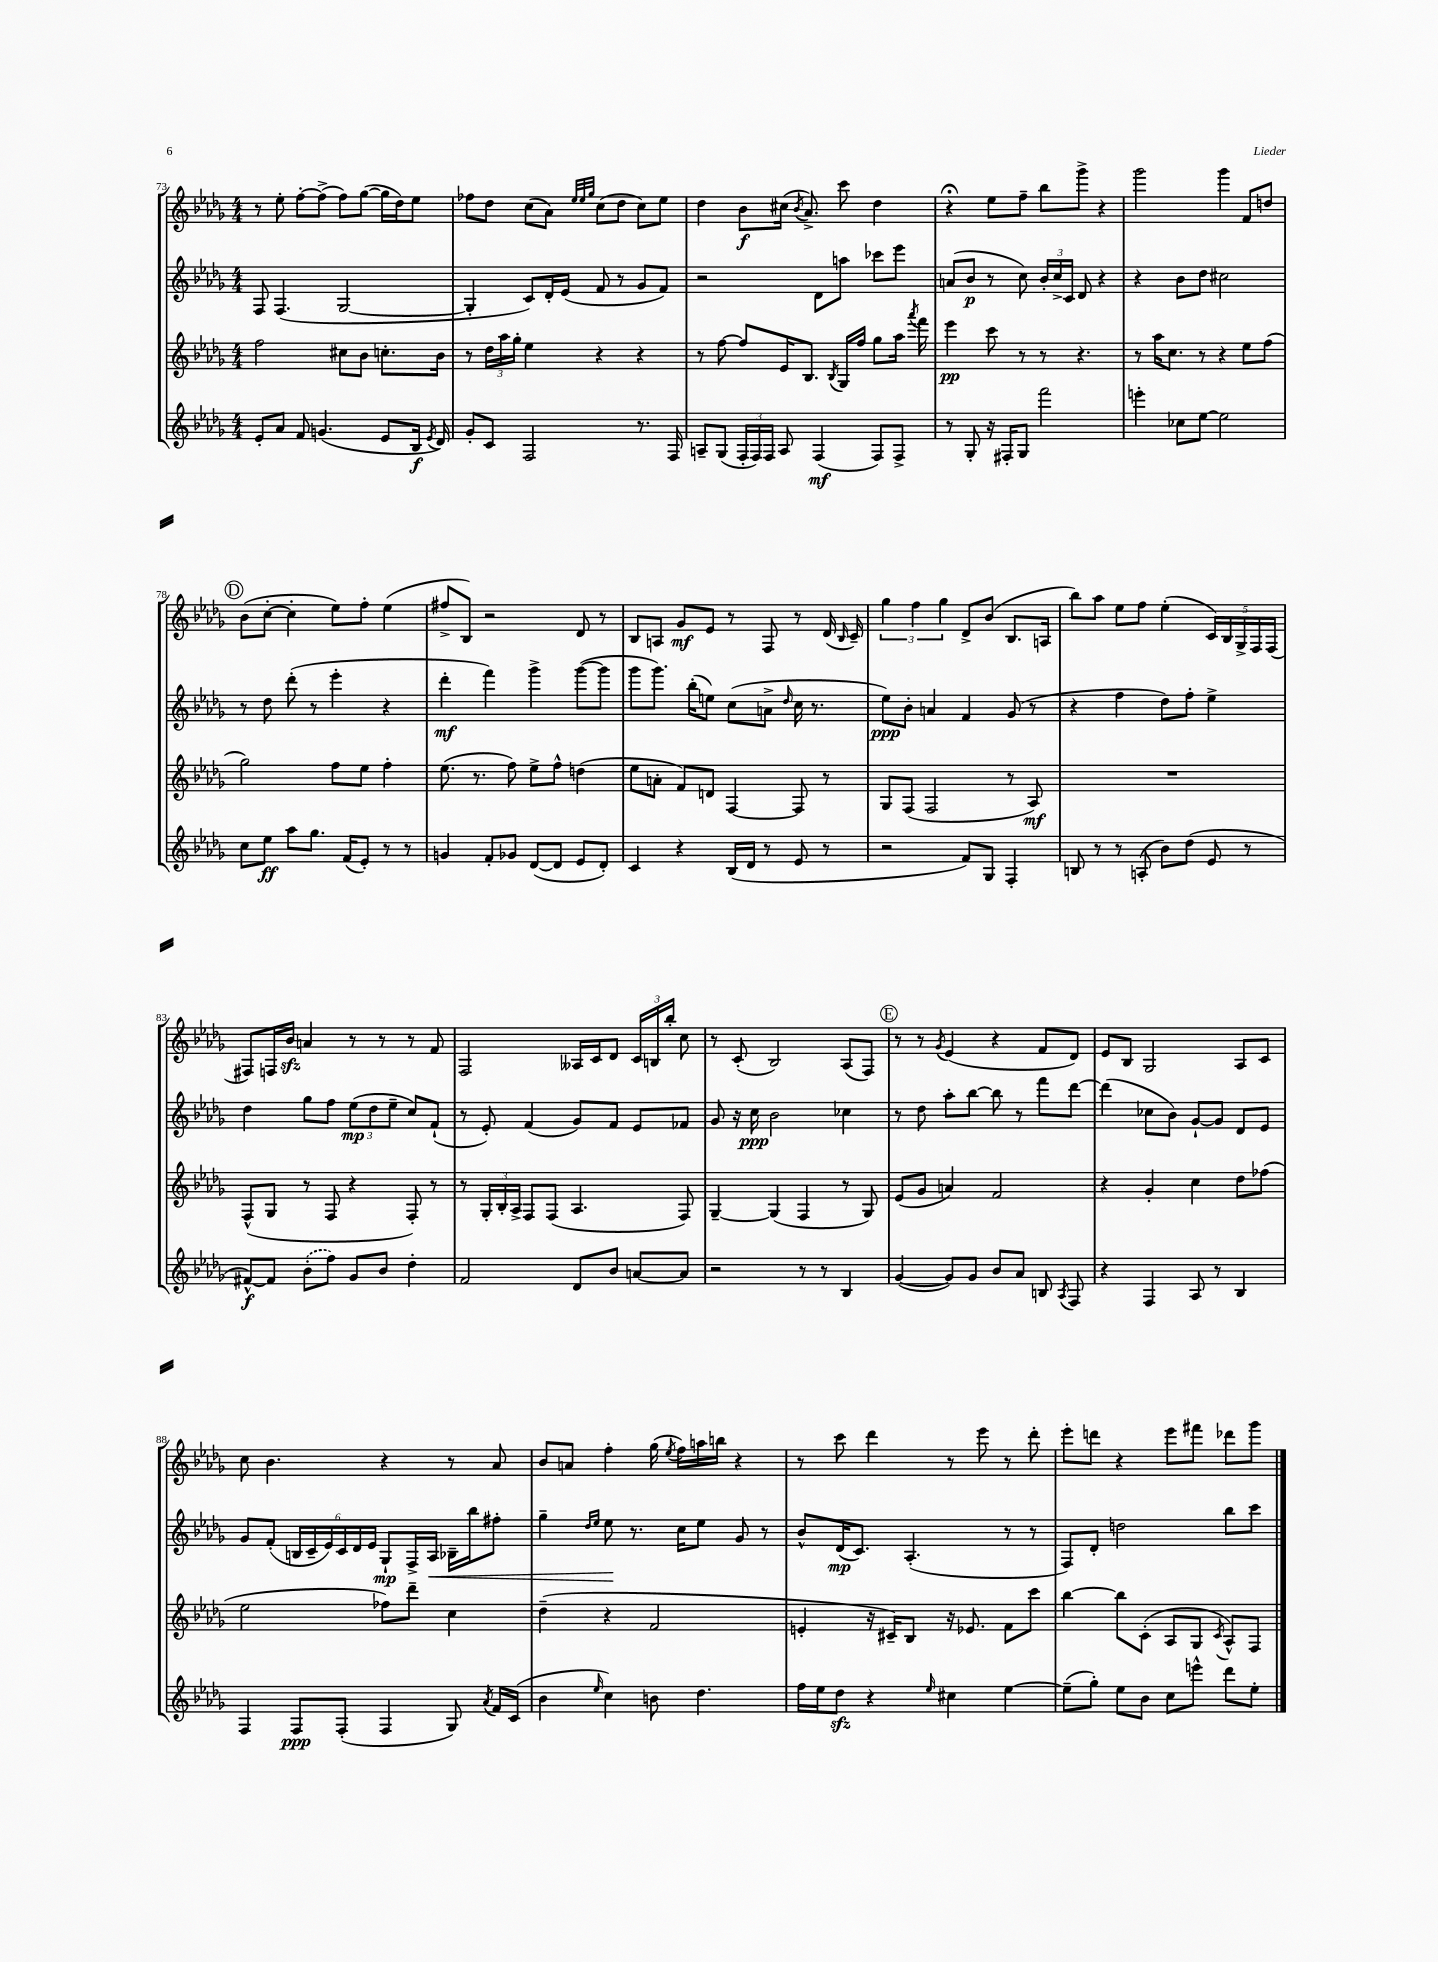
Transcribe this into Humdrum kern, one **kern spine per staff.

**kern	**dynam	**kern	**dynam	**kern	**dynam	**kern	**dynam
*part4	*part4	*part3	*part3	*part2	*part2	*part1	*part1
*staff4	*staff4	*staff3	*staff3	*staff2	*staff2	*staff1	*staff1
*clefG2	*	*clefG2	*	*clefG2	*	*clefG2	*
*k[b-e-a-d-g-]	*	*k[b-e-a-d-g-]	*	*k[b-e-a-d-g-]	*	*k[b-e-a-d-g-]	*
*M4/4	*	*M4/4	*	*M4/4	*	*M4/4	*
=73	=73	=73	=73	=73	=73	=73	=73
8e-'/L	.	2ff\	.	8F/	.	8r	.
8a-/J	.	.	.	(4.F/	.	8ee-'\	.
8f/	.	.	.	.	.	[8ff'\L	.
(4.gn/	.	.	.	.	.	(8ff^\J]	.
.	.	8cc#X\L	.	[2G-/	.	8ff\L)	.
.	.	8b-\J	.	.	.	([8gg-\J	.
8e-/L	.	8.ccn'\L	.	.	.	16gg-\LL]	.
.	.	.	.	.	.	16dd-\J)	.
16B-/Jk	f	.	.	.	.	8ee-\J	.
8qe-/	.	.	.	.	.	.	.
16d-/)	.	16b-\Jk	.	.	.	.	.
=74	=74	=74	=74	=74	=74	=74	=74
8g-'/L	.	8r	.	4G-'/]	.	8ff-X\L	.
8c/J	.	24dd-\LL	.	.	.	8dd-\J	.
.	.	24aa-\	.	.	.	.	.
.	.	24gg-'\JJ	.	.	.	.	.
2F/	.	4ee-\	.	8c/L)	.	(8cc\L	.
.	.	.	.	16d-'/L	.	8a-\J)	.
.	.	.	.	(16e-/JJ	.	.	.
.	.	.	.	.	.	32qqee-/LLL	.
.	.	.	.	.	.	32qqee-/	.
.	.	.	.	.	.	32qqgg-/JJJ	.
.	.	4r	.	8f/	.	(8cc\L	.
.	.	.	.	8r	.	8dd-\J	.
8.r	.	4r	.	8g-/L	.	8cc\L)	.
.	.	.	.	8f/J)	.	8ee-\J	.
16F/	.	.	.	.	.	.	.
=75	=75	=75	=75	=75	=75	=75	=75
8An~/L	.	8r	.	2r	.	4dd-\	.
(8G-/J	.	[8ff\	.	.	.	.	.
24F'/LL	.	8ff/L]	.	.	.	8b-\L	f
24F/)	.	.	.	.	.	.	.
24F/JJ	.	.	.	.	.	.	.
8A/	.	16e-/K	.	.	.	(16cc#X\Jk	.
.	.	.	.	.	.	8qb-/	.
.	.	8.B-/J	.	.	.	8.a-^/)	.
(4F/	mf	.	.	8d-\L	.	.	.
.	.	8qB-/	.	.	.	.	.
.	.	16G-/LL	.	8aan\J	.	8ccc\	.
.	.	16ff/JJ	.	.	.	.	.
8F/L)	.	8gg-\L	.	8ccc-X\L	.	4dd-\	.
8F^/J	.	16aa-\Jk	.	8eee-\J	.	.	.
.	.	8qaaa-/	.	.	.	.	.
.	.	16fff\	.	.	.	.	.
=76	=76	=76	=76	=76	=76	=76	=76
8r	.	4eee-\	pp	(8an/L	.	4r;<	.
8G-'/	.	.	.	8b-/J	p	.	.
16r	.	8ccc\	.	8r	.	8ee-\L	.
16F#X'/KL	.	.	.	.	.	.	.
8G-/J	.	8r	.	8cc\)	.	8ff~\J	.
2fff\	.	8r	.	24b-'/LL	.	8bb-\L	.
.	.	.	.	24cc^/	.	.	.
.	.	.	.	24c/JJ	.	.	.
.	.	4.r	.	8d-/	.	8ggg-^\J	.
.	.	.	.	4r	.	4r	.
=77	=77	=77	=77	=77	=77	=77	=77
4eeen'\	.	8r	.	4r	.	2ggg-\	.
.	.	16aa-\KL	.	.	.	.	.
.	.	8.cc\J	.	.	.	.	.
8cc-X\L	.	.	.	8b-\L	.	.	.
[8ee-\J	.	8r	.	8dd-\J	.	.	.
2ee-\]	.	4r	.	2cc#X\	.	4ggg-\	.
.	.	8ee-\L	.	.	.	8f/L	.
.	.	(8ff\J	.	.	.	8ddn/J	.
!!LO:LB:g=z
!!LO:REH:place=s1:t=D
=78	=78	=78	=78	=78	=78	=78	=78
8cc\L	.	2gg-\)	.	8r	.	(8b-\L	.
8ee-\J	ff	.	.	8dd-\	.	[8cc'\J	.
8aa-\L	.	.	.	(8ddd-'\	.	4cc'\]	.
8.gg-\J	.	.	.	8r	.	.	.
.	.	8ff\L	.	4eee-'\	.	8ee-\L)	.
(16f/KL	.	.	.	.	.	.	.
8e-'/J)	.	8ee-\J	.	.	.	8ff'\J	.
8r	.	4ff'\	.	4r	.	(4ee-\	.
8r	.	.	.	.	.	.	.
=79	=79	=79	=79	=79	=79	=79	=79
4gn/	.	(8.ee-\	.	4ddd-'\	mf	8ff#X^/L	.
.	.	.	.	.	.	8B-/J)	.
.	.	8.r	.	.	.	.	.
8f'/L	.	.	.	4fff\)	.	2r	.
8g-X/J	.	8ff\)	.	.	.	.	.
([8d-/L	.	8ee-^\L	.	4ggg-^\	.	.	.
8d-/J]	.	8ff^^\J	.	.	.	.	.
8e-/L	.	(4ddn\	.	([8ggg-\L	.	8d-/	.
8d-'/J)	.	.	.	8ggg-\J]	.	8r	.
=80	=80	=80	=80	=80	=80	=80	=80
4c/	.	8ee-\L	.	8ggg-\L	.	8B-/L	.
.	.	8an'\J	.	8.ggg-\J)	.	8An/J	.
4r	.	8f/L)	.	.	.	8g-/L	mf
.	.	.	.	(16bb-'\KL	.	.	.
.	.	8dn/J	.	8een\J)	.	8e-/J	.
(16B-/LL	.	[4F/	.	(8cc\L	.	8r	.
16d-/JJ	.	.	.	.	.	.	.
8r	.	.	.	8an^\J	.	8F/	.
.	.	.	.	16qqdd-/	.	.	.
8e-/	.	8F/]	.	16cc\	.	8r	.
.	.	.	.	8.r	.	.	.
8r	.	8r	.	.	.	(16d-/	.
.	.	.	.	.	.	16qqB-/	.
.	.	.	.	.	.	16c~/)	.
=81	=81	=81	=81	=81	=81	=81	=81
2r	.	8G-/L	.	8ee-\L)	ppp	6gg-\	.
.	.	(8F/J	.	8b-'\J	.	.	.
.	.	.	.	.	.	6ff\	.
.	.	2F/	.	4an/	.	.	.
.	.	.	.	.	.	6gg-\	.
8f/L)	.	.	.	4f/	.	8d-^/L	.
8G-/J	.	.	.	.	.	(8b-/J	.
4F'/	.	8r	.	(8g-/	.	8.B-/L	.
.	.	8A-/)	mf	8r	.	.	.
.	.	.	.	.	.	16An/Jk	.
=82	=82	=82	=82	=82	=82	=82	=82
8Bn/	.	1r	.	4r	.	8bb-\L)	.
8r	.	.	.	.	.	8aa-\J	.
8r	.	.	.	4ff\	.	8ee-\L	.
(8An'/	.	.	.	.	.	8ff\J	.
8b-\L)	.	.	.	8dd-\L)	.	(4ee-'\	.
(8dd-\J	.	.	.	8ff'\J	.	.	.
8e-/	.	.	.	4ee-^\	.	20c/LL)	.
.	.	.	.	.	.	20B-/	.
.	.	.	.	.	.	20G-^/	.
8r	.	.	.	.	.	.	.
.	.	.	.	.	.	20F/	.
.	.	.	.	.	.	(20F/JJ	.
!!LO:LB:g=z
=83	=83	=83	=83	=83	=83	=83	=83
[8f#X^^/L)	f	(8F^^/L	.	4dd-\	.	8F#X/L)	.
8f#/J]	.	8G-/J	.	.	.	16Fn/L	.
.	.	.	.	.	.	16b-zz/JJ	.
(8b-'\L	.	8r	.	8gg-\L	.	4an/	.
8ff\J)	.	8F/	.	8ff\J	.	.	.
8g-/L	.	4r	.	(12ee-\L	mp	8r	.
.	.	.	.	12dd-\	.	.	.
8b-/J	.	.	.	.	.	8r	.
.	.	.	.	12ee-~\J	.	.	.
4dd-'\	.	8F'/)	.	8cc/L)	.	8r	.
.	.	8r	.	(8f`/J	.	8f/	.
=84	=84	=84	=84	=84	=84	=84	=84
2f/	.	8r	.	8r	.	2F/	.
.	.	24G-'/LL	.	8e-'/)	.	.	.
.	.	24B-'/	.	.	.	.	.
.	.	24A-^/JJ	.	.	.	.	.
.	.	8F/L	.	(4f/	.	.	.
.	.	(8F/J	.	.	.	.	.
8d-/L	.	4.A-/	.	8g-/L)	.	16A--X/LL	.
.	.	.	.	.	.	16c/J	.
8b-/J	.	.	.	8f/J	.	8d-/J	.
[8an/L	.	.	.	8e-/L	.	24c/LL	.
.	.	.	.	.	.	24Bn/	.
.	.	.	.	.	.	24bb-'/JJ	.
8a/J]	.	8F/)	.	8f-X/J	.	8cc\	.
=85	=85	=85	=85	=85	=85	=85	=85
2r	.	[4G-~/	.	8g-/	.	8r	.
.	.	.	.	16r	.	(8c'/	.
.	.	.	.	16cc\	ppp	.	.
.	.	(4G-/]	.	2b-\	.	2B-/)	.
8r	.	4F/	.	.	.	.	.
8r	.	.	.	.	.	.	.
4B-/	.	8r	.	4cc-X\	.	(8A-/L	.
.	.	8G-/)	.	.	.	8F/J)	.
!!LO:REH:place=s1:t=E
=86	=86	=86	=86	=86	=86	=86	=86
([4g-/	.	(8e-/L	.	8r	.	8r	.
.	.	8g-/J	.	8dd-\	.	8r	.
.	.	.	.	.	.	8qg-/	.
8g-/L])	.	4an/)	.	8aa-'\L	.	(4e-/	.
8g-/J	.	.	.	[8bb-\J	.	.	.
8b-/L	.	2f/	.	8bb-\]	.	4r	.
8a-/J	.	.	.	8r	.	.	.
8Bn/	.	.	.	8fff\L	.	8f/L	.
8qA-/	.	.	.	.	.	.	.
8F/	.	.	.	[8ddd-\J	.	8d-/J)	.
=87	=87	=87	=87	=87	=87	=87	=87
4r	.	4r	.	(4ddd-\]	.	8e-/L	.
.	.	.	.	.	.	8B-/J	.
4F/	.	4g-'/	.	8cc-X\L	.	2G-/	.
.	.	.	.	8b-\J)	.	.	.
8A-/	.	4cc\	.	[8g-`/L	.	.	.
8r	.	.	.	8g-/J]	.	.	.
4B-/	.	8dd-\L	.	8d-/L	.	8A-/L	.
.	.	(8ff-X\J	.	8e-/J	.	8c/J	.
!!LO:LB:g=z
=88	=88	=88	=88	=88	=88	=88	=88
4F/	.	2ee-\	.	8g-/L	.	8cc\	.
.	.	.	.	(8f'/J	.	4.b-\	.
8F/L	ppp	.	.	24Bn/LL	.	.	.
.	.	.	.	24c~/	.	.	.
.	.	.	.	24e-/)	.	.	.
(8F'/J	.	.	.	24c/	.	.	.
.	.	.	.	24d-/	.	.	.
.	.	.	.	24e-/JJ	.	.	.
4F/	.	8ff-X\L)	.	8G-`/L	mp	4r	.
.	.	8ddd-~\J	.	16F^/L	.	.	.
!	!	!	!	!	!LO:HP:b	!	!
.	.	.	.	16A-/JJ	<	.	.
8G-/)	.	4cc\	.	16B-X~\LL	.	8r	.
.	.	.	.	16bb-\J	.	.	.
8qa-/	.	.	.	.	.	.	.
16f/LL	.	.	.	8ff#X'\J	.	8a-/	.
(16c/JJ	.	.	.	.	.	.	.
=89	=89	=89	=89	=89	=89	=89	=89
4b-\	.	(4dd-~\	.	4gg-~\	.	8b-/L	.
.	.	.	.	.	.	8an/J	.
.	.	.	.	16qqdd-/LL	.	.	.
16qqee-/	.	.	.	16qqee-/JJ	.	.	.
4cc\)	.	4r	.	8ee-\	.	4ff'\	.
.	.	.	.	8.r	[	.	.
8bn\	.	2f/	.	.	.	(16gg-\	.
.	.	.	.	.	.	8qee-/	.
.	.	.	.	16cc\KL	.	16ff\LL)	.
4.dd-\	.	.	.	8ee-\J	.	16aan\	.
.	.	.	.	.	.	16bbn\JJ	.
.	.	.	.	8g-/	.	4r	.
.	.	.	.	8r	.	.	.
=90	=90	=90	=90	=90	=90	=90	=90
16ff\LL	.	4en'/	.	8b-^^/L	.	8r	.
16ee-\J	.	.	.	.	.	.	.
8dd-zz\J	.	.	.	(16d-/K	mp	8ccc\	.
.	.	.	.	8.c/J)	.	.	.
4r	.	16r	.	.	.	4ddd-\	.
.	.	16c#X~/KL)	.	.	.	.	.
.	.	8B-/J	.	(4.A-'/	.	.	.
16qqee-/	.	.	.	.	.	.	.
4cc#X\	.	16r	.	.	.	8r	.
.	.	8.e-X/	.	.	.	.	.
.	.	.	.	.	.	8eee-\	.
[4ee-\	.	8f\L	.	8r	.	8r	.
.	.	8ccc\J	.	8r	.	8ddd-'\	.
=91	=91	=91	=91	=91	=91	=91	=91
(8ee-~\L]	.	[4bb-\	.	8F/L)	.	8eee-'\L	.
8gg-'\J)	.	.	.	8d-'/J	.	8dddn\J	.
8ee-\L	.	8bb-\L]	.	2ddn\	.	4r	.
8b-\J	.	(8c'\J	.	.	.	.	.
8cc\L	.	8A-/L	.	.	.	8eee-\L	.
8eeen^^\J	.	8G-/J	.	.	.	8fff#X\J	.
.	.	8qc/	.	.	.	.	.
8ddd-\L	.	8A-^^/L)	.	8bb-\L	.	8ddd-X\L	.
8ee-'\J	.	8F/J	.	8ccc\J	.	8ggg-\J	.
==	==	==	==	==	==	==	==
*-	*-	*-	*-	*-	*-	*-	*-
